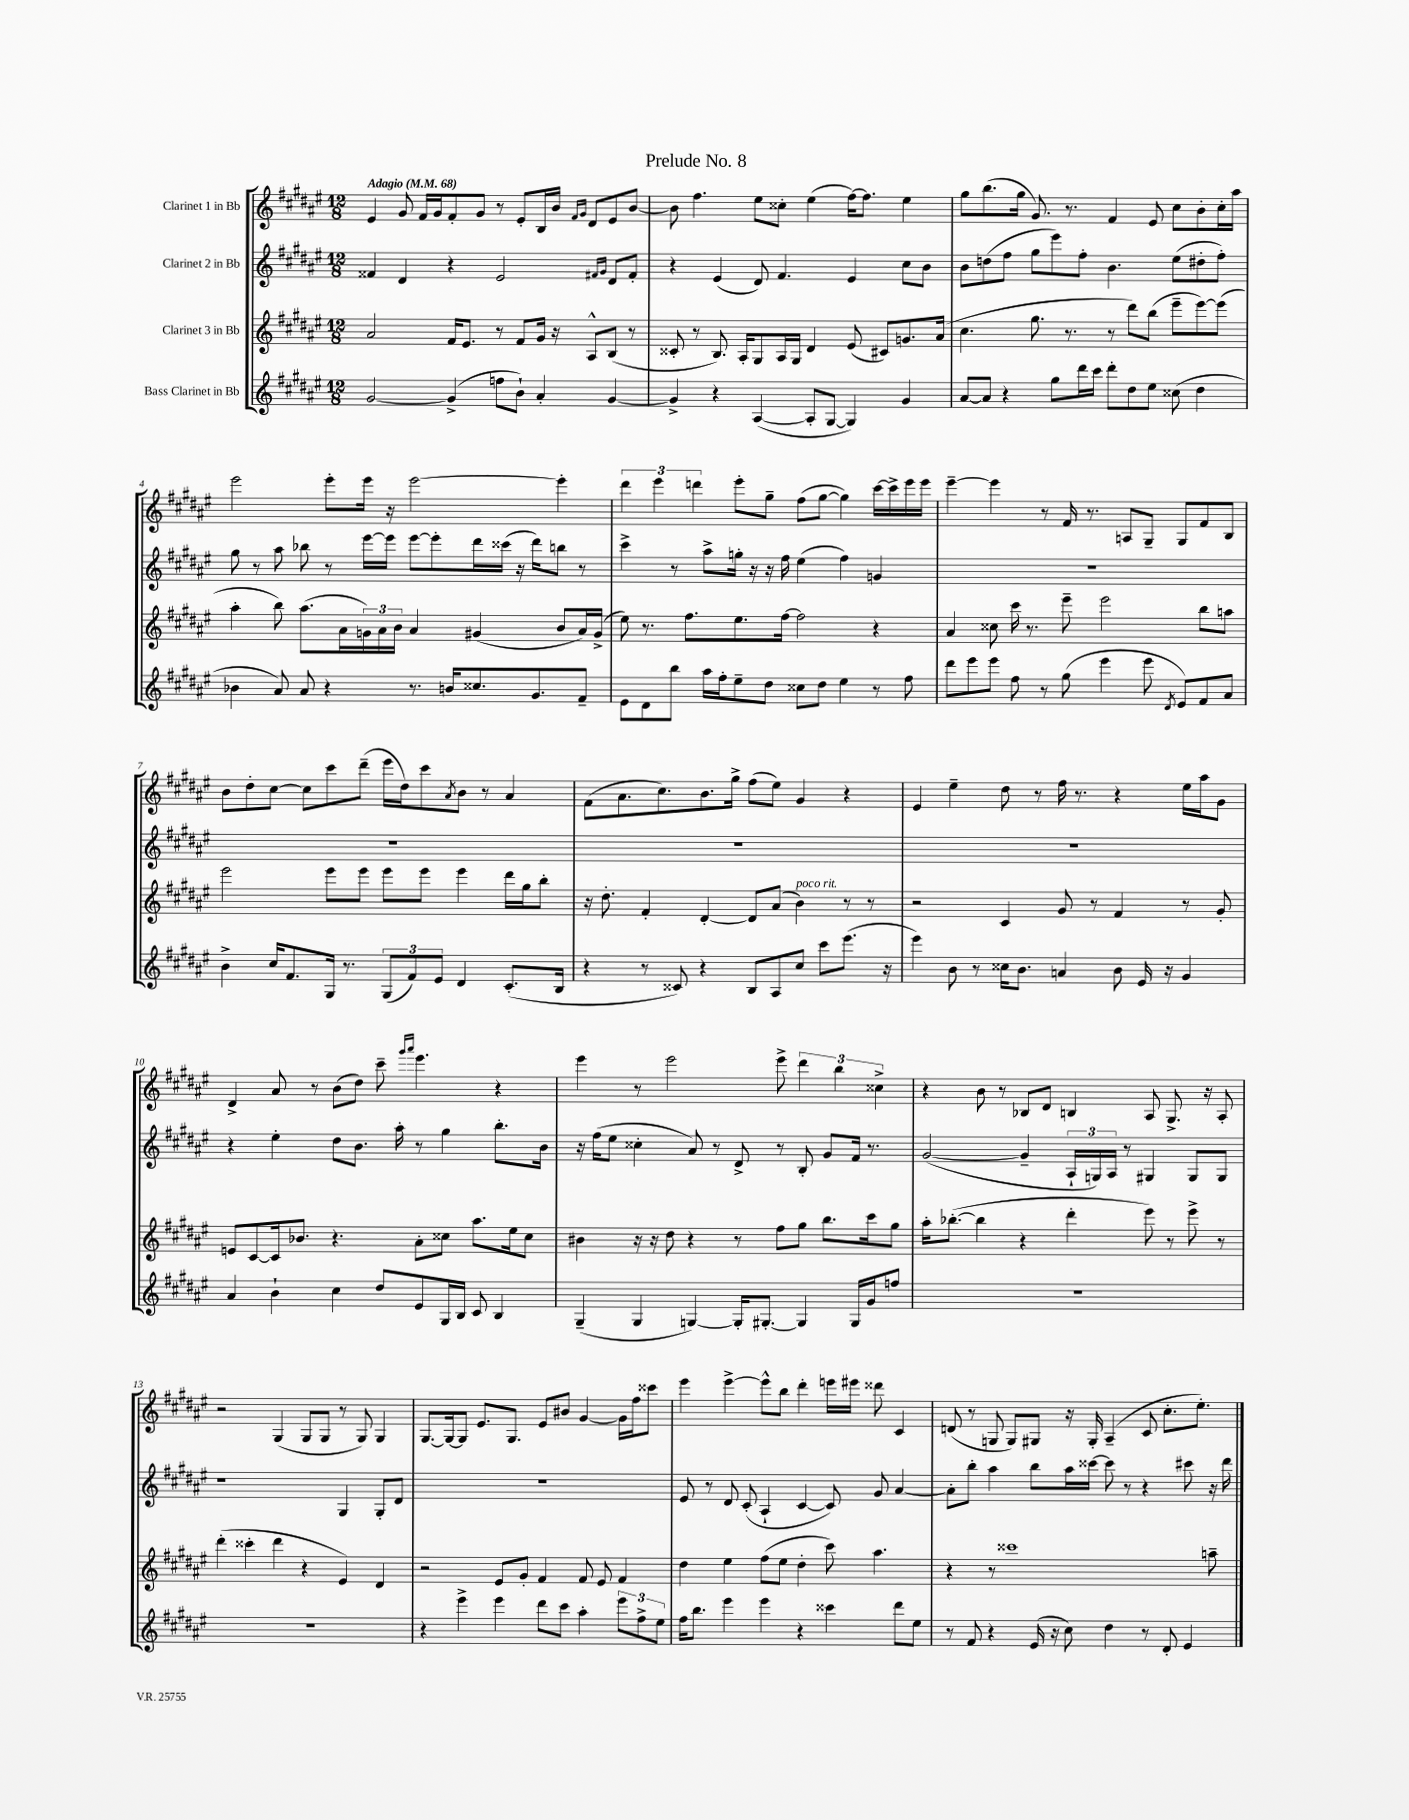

**kern	**kern	**kern	**kern
*part4	*part3	*part2	*part1
*staff4	*staff3	*staff2	*staff1
*I"Bass Clarinet in Bb	*I"Clarinet 3 in Bb	*I"Clarinet 2 in Bb	*I"Clarinet 1 in Bb
*clefG2	*clefG2	*clefG2	*clefG2
*k[f#c#g#d#a#e#]	*k[f#c#g#d#a#e#]	*k[f#c#g#d#a#e#]	*k[f#c#g#d#a#e#]
*M12/8	*M12/8	*M12/8	*M12/8
*MM68	*MM68	*MM68	*MM68
=1	=1	=1	=1
!	!	!	!LO:TX:a:B:t=Adagio
[2g#/	2a#/	4f##X/	4e#/
.	.	4d#/	8g#/
.	.	.	16f#/LL
.	.	.	16g#/J
(4g#^/]	16f#/KL	4r	8f#'/
.	8.e#/J	.	.
.	.	.	8g#/J
8ffn\L	8r	2e#/	8r
8b`\J)	8f#/L	.	8e#'/L
4a#'/	16g#/Jk	.	16B/L
.	16r	.	16b/JJ
.	.	.	16qqf#/LL
.	.	.	16qqg#/JJ
.	8A#^^/L	.	8d#/L
.	.	16qqf#X/LL	.
.	.	16qqg#/JJ	.
[4g#/	(8B/J	8d#/L	8e#/
.	8r	8f#'/J	[8b/J
=2	=2	=2	=2
4g#^/]	8c##X'/	4r	8b\]
.	8r	.	4.ff#\
4r	8.B/)	(4e#/	.
.	16A#'/KL	.	.
([4A#/	8G#/	8d#/)	8ee#\L
.	16A#/L	4.f#/	8cc##X'\J
.	16G#/JJ	.	.
8A#'/L]	4d#/	.	(4ee#\
[8G#/J	.	.	.
4G#/])	(8e#/	4e#/	[16ff#\KL)
.	.	.	8.ff#\J]
.	8c#X/L)	.	.
4g#/	8.gn/	8cc#\L	4ee#\
.	.	8b\J	.
.	(16a#/Jk	.	.
=3	=3	=3	=3
[8a#/L	4.cc#\	8b\L	8gg#\L
8a#/J]	.	(8ddn\	(8.bb\
4r	.	8ff#\J	.
.	.	.	16gg#\Jk
.	8.gg#\	8gg#\L	8.g#/)
8gg#\L	.	8eee#\)	.
.	8.r	.	8.r
16ddd#\L	.	8ff#'\J	.
16ccc#\JJ	.	.	.
8ddd#'\L	8r	4.b\	4f#/
8dd#\	8ddd#\L)	.	.
8ee#\J	(8bb\J	.	8e#/
(8cc##X\	8eee#~\L	(8ee#\L	8cc#\L
4dd#\	[8eee#\)	8dd#X'\	8b'\
.	(8eee#\J]	8ff#'\J)	16cc#'\L
.	.	.	16aa#\JJ
!!LO:LB:g=z
=4	=4	=4	=4
4b-X\	4aa#'\	8gg#\	2eee#\
.	.	8r	.
8a#/)	8bb\)	8aa#\	.
8a#/	(8.aa#\L	8bb-X\	.
4r	.	8r	8eee#'\L
.	16a#\L	.	.
.	24gn\)	[16eee#\LL	16eee#\Jk
.	24a#\	.	.
.	.	16eee#\JJ]	16r
.	24b\JJ	.	.
8.r	4a#/	[8eee#\L	[2eee#\
.	.	8eee#'\]	.
16bn/KL	.	.	.
8.cc##X/	(4g#X/	16ddd#\L	.
.	.	(16ccc##X\JJ	.
.	.	16r	.
8.g#/	.	16ddd#\KL)	.
.	8b/L	8bbn\J	4eee#'\]
8f#~/J	16a#/L)	8r	.
.	(16g#^/JJ	.	.
=5	=5	=5	=5
8e#\L	8ee#\)	4ccc#^\	6ddd#\
8d#\	8.r	.	.
.	.	.	6eee#\
8bb\J	.	8r	.
.	8.ff#\L	.	.
.	.	.	6dddn\
16aa#\LL	.	8aa#^\L	.
16ff#'\J	.	.	.
8ee#~\	8.ee#\	16ggn'\Jk	8eee#'\L
.	.	16r	.
8dd#\J	.	16r	8gg#~\J
.	[16ff#\Jk	16ff#\	.
8cc##X\L	2ff#\]	(4ee#\	(8ff#\L
8dd#\J	.	.	[8gg#\J
4ee#\	.	4ff#\)	4gg#\])
8r	4r	4gn/	[16ccc#\LL
.	.	.	16ccc#^\]
8ff#\	.	.	16eee#\
.	.	.	16eee#\JJ
=6	=6	=6	=6
8ddd#\L	4a#/	1.r	[4eee#~\
8eee#\	.	.	.
8eee#\J	8cc##X\	.	4eee#\]
8ff#\	16ccc#\	.	.
.	8.r	.	.
8r	.	.	8r
(8gg#\	8eee#~\	.	16f#/
.	.	.	8.r
4eee#\	2eee#\	.	.
.	.	.	8An/L
8eee#\	.	.	8G#~/J
8qd#/	.	.	.
8e#/L)	.	.	8G#/L
8f#/	8bb\L	.	8f#/
8a#/J	8aan\J	.	8B/J
!!LO:LB:g=z
=7	=7	=7	=7
4b^\	2eee#\	1.r	8b\L
.	.	.	8dd#'\
16cc#/KL	.	.	[8cc#\J
8.f#/	.	.	.
.	.	.	8cc#\L]
16G#/Jk	8eee#\L	.	8ccc#\
8.r	.	.	.
.	8eee#\J	.	(8ddd#~\J
(12G#/L	8eee#\L	.	16eee#\LL
.	.	.	16dd#\J)
12f#/)	.	.	.
.	8eee#\J	.	8ccc#\
12e#/J	.	.	.
.	.	.	8qa#/
4d#/	4eee#\	.	8b\J
.	.	.	8r
(8.c#'/L	16ddd#\LL	.	4a#/
.	16gg#\J	.	.
.	8bb'\J	.	.
16B/Jk	.	.	.
=8	=8	=8	=8
4r	16r	1.r	(8f#\L
.	8.dd#'\	.	.
.	.	.	8.a#\
8r	4f#'/	.	.
.	.	.	8.cc#\)
8c##X/)	.	.	.
4r	[4d#'/	.	8.b\
.	.	.	16gg#^\Jk
8B/L	8d#/L]	.	(8ff#\L
8A#/	(8a#/J	.	8ee#\J)
!	!LO:TX:a:i:t=poco rit.	!	!
8cc#/J	4b\)	.	4g#/
8ccc#\L	.	.	.
(8.eee#\J	8r	.	4r
.	8r	.	.
16r	.	.	.
=9	=9	=9	=9
4eee#\)	2r	1.r	4e#/
8b\	.	.	4ee#~\
8r	.	.	.
16cc##X\KL	4c#/	.	8dd#\
8.b\J	.	.	.
.	.	.	8r
4an/	8g#/	.	16ff#\
.	.	.	8.r
.	8r	.	.
8b\	4f#/	.	4r
16e#/	.	.	.
16r	.	.	.
4g#/	8r	.	16ee#\LL
.	.	.	16aa#\J
.	8g#'/	.	8g#\J
!!LO:LB:g=z
=10	=10	=10	=10
4a#/	8en/L	4r	4d#^/
.	[8c#/	.	.
4b`\	16c#/k]	4ee#'\	8a#/
.	8.b-X/J	.	.
.	.	.	8r
4cc#\	4.r	8dd#\L	(8b\L
.	.	8.b\J	8dd#\J)
8dd#/L	.	.	8ccc#~\
.	.	16aa#'\	.
.	.	.	16qqggg#/LL
.	.	.	16qqaaa#/JJ
8e#/	8a#'\L	8r	4.eee#\
16G#/L	8cc##X\J	4gg#\	.
16B/JJ	.	.	.
8c#/	8.aa#\L	.	.
4B/	.	8.bb'\L	4r
.	16ee#\k	.	.
.	8cc##\J	.	.
.	.	16b\Jk	.
=11	=11	=11	=11
(4G#~/	4b#X\	16r	4eee#\
.	.	(16ff#\KL	.
.	.	8ee#\J	.
4G#/	16r	4cc##X'\	8r
.	16r	.	.
.	8dd#\	.	2eee#\
[4Gn/)	4r	8a#/)	.
.	.	8r	.
16G'/KL]	8r	8d#^/	.
[8.G#X'/J	.	.	.
.	8ff#\L	8r	8eee#^\
4G#/]	8gg#\J	8B'/	6ddd#\
.	8.bb\L	8g#/L	.
.	.	.	6bb\
16G#/LL	.	16f#/Jk	.
16g#/J	16ccc#\k	8.r	.
.	.	.	6cc##X^\
8ffn/J	8gg#\J	.	.
=12	=12	=12	=12
1.r	16aa#'\KL	([2g#/	4r
.	([8.bb-X'\J	.	.
.	4bb-\]	.	8b\
.	.	.	8r
.	4r	4g#~/]	8B-X/L
.	.	.	8d#/J
.	4ddd#'\	24A#`/LL	4Bn/
.	.	24Gn/)	.
.	.	24A#/JJ	.
.	.	8r	.
.	8eee#\)	4G#X/	8A#/
.	8r	.	8.G#^/
.	8eee#^\	8G#/L	.
.	.	.	16r
.	8r	8G#/J	8A#'/
!!LO:LB:g=z
=13	=13	=13	=13
1.r	(4ddd#'\	1r	2r
.	4ccc##X'\	.	.
.	4ddd#\	.	(4G#/
.	4r	.	8G#/L
.	.	.	8G#/J
.	4e#/)	4G#/	8r
.	.	.	8G#/)
.	4d#/	8G#'/L	4G#/
.	.	8d#/J	.
=14	=14	=14	=14
4r	2r	1.r	[8.G#/L
.	.	.	16G#/k_
4eee#^\	.	.	8G#/J]
.	.	.	8.e#/L
4eee#\	8e#/L	.	.
.	.	.	8.G#/J
.	8g#'/J	.	.
8ddd#\L	4f#/	.	8e#/L
8ccc#\J	.	.	8b#X/J
4aa#'\	8f#/	.	[4g#/
.	8e#/	.	.
12eee#\L	4f#/	.	16g#\LL]
.	.	.	16ff#\J
12ff#^\	.	.	.
.	.	.	8ccc##X\J
12ee#\J	.	.	.
=15	=15	=15	=15
16ff#\KL	4dd#\	8e#/	4eee#\
8.bb\J	.	.	.
.	.	8r	.
4eee#\	4ee#\	8d#/	[4eee#^\
.	.	(8c#'/	.
4eee#\	(8ff#\L	4A#`/	8eee#^^\L]
.	8ee#\J	.	8bb\J
4r	4dd#'\	[4c#/	4ddd#'\
4ccc##X\	8ccc#\)	8c#/])	16eeen\LL
.	.	.	16eee#X\JJ
.	4.aa#\	8g#/	8ddd##X\
8ddd#\L	.	[4a#/	4c#/
8ee#\J	.	.	.
=16	=16	=16	=16
8r	4r	8a#'\L]	(8dn/
8f#/	.	8bb'\J	8r
4r	8r	4aa#\	8Gn/
.	1ccc##X	.	8G/L)
(16e#/	.	8bb\L	8G#X/J
16r	.	.	.
8cc#\)	.	16aa#\L	16r
.	.	[16ccc##X\JJ	16G#'/
4dd#\	.	8ccc##\]	(4A#~/
.	.	8r	.
8r	.	4r	8c#/
8d#'/	.	.	8.cc#'\L
4e#/	.	8ccc#X\	.
.	.	.	8.ee#'\J)
.	8aan~\	16r	.
.	.	16ddd#\	.
==	==	==	==
*-	*-	*-	*-
